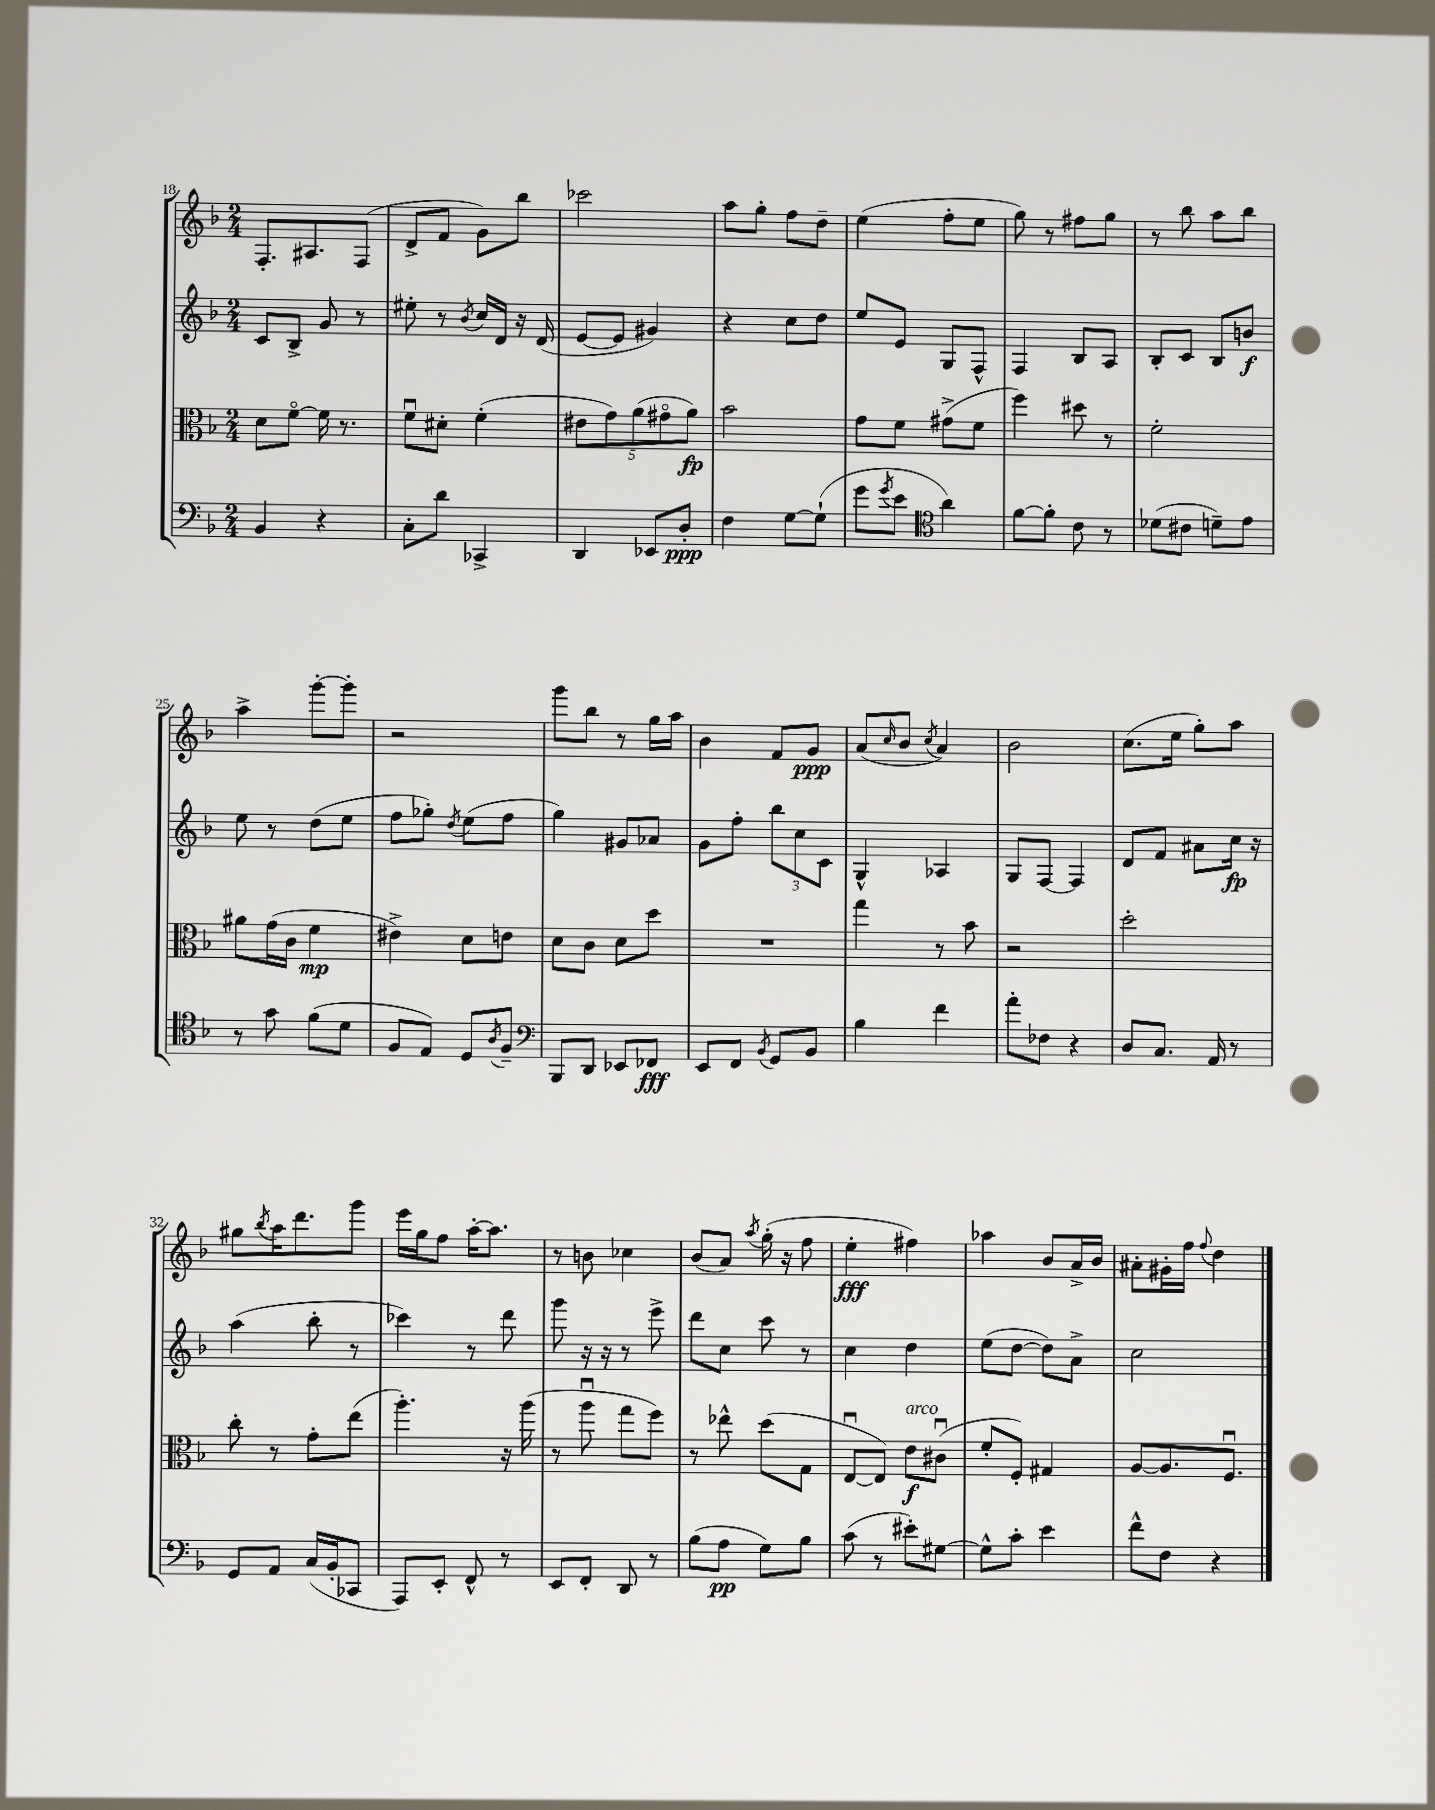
<<
\new StaffGroup <<
\new Staff = "s0" {
    \clef treble \key f \major \numericTimeSignature \time 2/4
    f8.-. ais8. f8( |
    d'8-> f'8 g'8) bes''8 |
    ces'''2 |
    a''8 g''8-. f''8 d''8-- |
    e''4( f''8-. e''8 |
    g''8) r8 fis''8 g''8 |
    r8 bes''8 a''8 bes''8 |
    a''4-> g'''8~-. g'''8-. |
    r2 |
    g'''8 bes''8 r8 g''16 a''16 |
    bes'4 f'8 g'8\ppp |
    a'8( \grace { c''16 } bes'8 \acciaccatura { c''8 } a'4) |
    bes'2 |
    c''8.( e''16 g''8-.) a''8 |
    gis''8 \acciaccatura { bes''8 } a''16 d'''8. g'''8 |
    e'''16 g''16 f''8 a''16~-. a''8. |
    r8 b'8 ces''4 |
    bes'8( a'8) \acciaccatura { a''8 } g''16-.( r16 f''8 |
    e''4-.\fff fis''4) |
    aes''4 bes'8 a'16-> bes'16 |
    ais'8-. gis'16-. f''16 \appoggiatura { f''8 } d''4 \bar "|." |
}
\new Staff = "s1" {
    \clef treble \key f \major \numericTimeSignature \time 2/4
    c'8 bes8-> g'8 r8 |
    eis''8-. r8 \acciaccatura { bes'8 } c''16 d'16 r16 d'16( |
    e'8~ e'8 gis'4) |
    r4 c''8 d''8 |
    e''8 e'8 g8 f8-^ |
    f4 bes8 a8 |
    bes8-. c'8 bes8 b'8\f |
    e''8 r8 d''8( e''8 |
    f''8 ges''8-.) \acciaccatura { d''8 } e''8( f''8 |
    g''4) gis'8 aes'8 |
    g'8 f''8-. \tuplet 3/2 { bes''8 c''8 c'8 } |
    g4-^ aes4 |
    g8 f8~ f4 |
    d'8 f'8 ais'8 c''16\fp r16 |
    a''4( bes''8-. r8 |
    ces'''4) r8 d'''8 |
    g'''8 r16 r16 r8 e'''8-> |
    d'''8 c''8 c'''8 r8 |
    c''4 d''4 |
    e''8( d''8~ d''8) a'8-> |
    c''2 \bar "|." |
}
\new Staff = "s2" {
    \clef alto \key f \major \numericTimeSignature \time 2/4
    d'8 f'8~\flageolet f'16 r8. |
    f'8\downbow dis'8-. f'4-.( |
    \tuplet 5/4 { eis'8 g'8) a'8( gis'8\flageolet a'8\fp) } |
    bes'2 |
    g'8 f'8 gis'8->( f'8 |
    f''4) dis''8 r8 |
    f'2-. |
    ais'8 g'16( c'16 f'4\mp |
    eis'4->) d'8 e'8 |
    d'8 c'8 d'8 d''8 |
    R2 |
    g''4 r8 bes'8 |
    r2 |
    d''2-. |
    c''8-. r8 g'8-. e''8( |
    a''4.-.) r16 a''16( |
    r8 a''8\downbow g''8 f''8) |
    r8 ees''8-^ d''8( g8 |
    e8~\downbow e8) e'8\f^\markup { \italic "arco" } cis'8\downbow( |
    f'8-. f8-.) gis4 |
    a8~ a8. f8.\downbow \bar "|." |
}
\new Staff = "s3" {
    \clef bass \key f \major \numericTimeSignature \time 2/4
    bes,4 r4 |
    c8-. d'8 ces,4-> |
    d,4 ees,8 d8-.\ppp |
    f4 g8~ g8-!( |
    g'8 \acciaccatura { g'8 } e'8 \clef tenor a'4) |
    f'8~ f'8-. c'8 r8 |
    des'8( cis'8 d'8--) e'8 |
    r8 g'8 f'8( d'8 |
    f8 e8) d8 \acciaccatura { a8 } f8-- |
    \clef bass bes,,8 d,8 ees,8 fes,8\fff |
    e,8 f,8 \acciaccatura { bes,8 } g,8 bes,8 |
    bes4 f'4 |
    a'8-. fes8 r4 |
    d8 c8. a,16 r8 |
    g,8 a,8 c16( bes,16-. ces,8 |
    a,,8) e,8-. f,8-^ r8 |
    e,8 f,8-. d,8 r8 |
    bes8( a8\pp g8) bes8 |
    c'8( r8 eis'8-.) gis8~ |
    gis8-^ c'8-. e'4 |
    f'8-^ f8 r4 \bar "|." |
}
>>
>>
\layout { \context { \Score currentBarNumber = #18 } }
